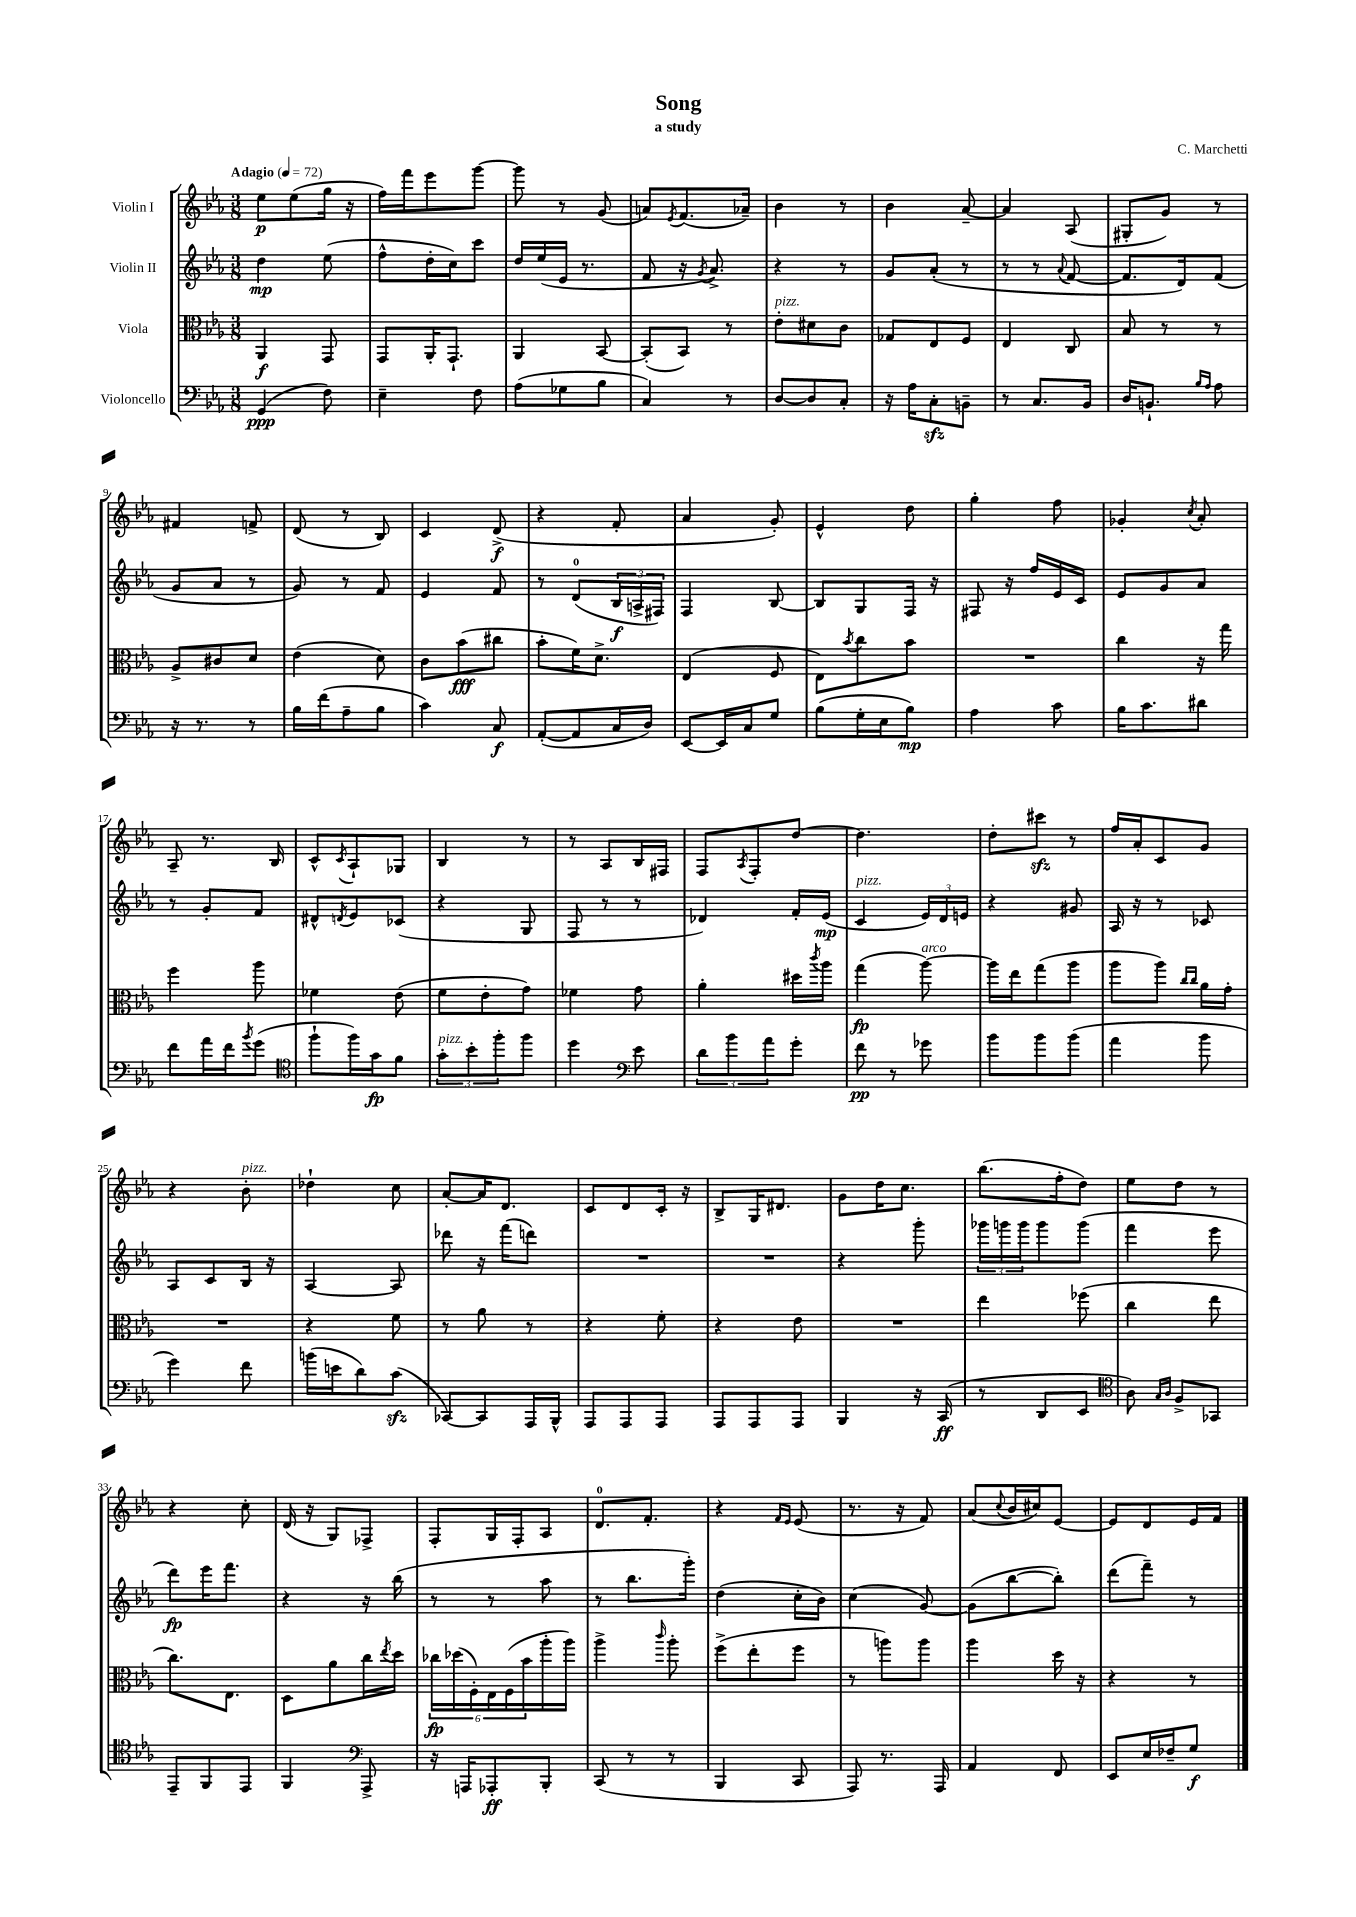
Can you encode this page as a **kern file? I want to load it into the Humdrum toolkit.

**kern	**kern	**kern	**kern
*staff4	*staff3	*staff2	*staff1
*clefF4	*clefC3	*clefG2	*clefG2
*k[b-e-a-]	*k[b-e-a-]	*k[b-e-a-]	*k[b-e-a-]
*M3/8	*M3/8	*M3/8	*M3/8
*MM72	*MM72	*MM72	*MM72
(4GG	4AA-	4dd	8ee-
.	.	.	(8ee-
8F)	8GG	(8ee-	16gg
.	.	.	16r
=	=	=	=
4E-~	8GG	8ff^^	16ff)
.	.	.	16fff
.	16AA-'	16dd'	8eee-
.	8.GG`	16cc)	.
8F	.	8ccc	[8ggg
=	=	=	=
(8A-	4AA-	16dd	8ggg]
.	.	(16ee-	.
8G-	.	16e-	8r
.	.	8.r	.
8B-	[8BB-	.	(8g
=	=	=	=
4C)	(8BB-']	8f	8a)
.	.	.	8qe-
.	8BB-)	16r	(8.f
.	.	8qg	.
.	.	8.a-^)	.
8r	8r	.	.
.	.	.	16a-~)
=	=	=	=
[8D	8e-'	4r	4b-
8D]	8d#	.	.
8C'	8c	8r	8r
=	=	=	=
16r	8G-	8g	4b-
16A-	.	.	.
8C'	8E-	(8a-'	.
8BB~	8F	8r	[8a-~
=	=	=	=
8r	4E-	8r	4a-]
8.C	.	8r	.
.	.	8qqa-	.
.	8C	[8f	(8A-
16BB-	.	.	.
=	=	=	=
16D	8B-	8.f]	8G#'
8.BB`	.	.	.
.	8r	.	8g)
.	.	16d)	.
16qqB-	.	.	.
16qqA-	.	.	.
8A-	8r	(8f	8r
=	=	=	=
16r	8A-^	8g	4f#
8.r	.	.	.
.	8c#	8a-	.
8r	8d	8r	8f^
=	=	=	=
16B-	(4e-	8g)	(8d
(16f	.	.	.
8A-~	.	8r	8r
8B-	8d)	8f	8B-)
=	=	=	=
4c)	8c	4e-	4c
.	(8b-	.	.
8C	8cc#	8f	(8d^
=	=	=	=
([8AA-'	8b-'	8r	4r
8AA-]	16f)	(8d	.
.	8.d^	.	.
16C	.	24B-	8f'
.	.	24A^	.
16D)	.	.	.
.	.	24F#)	.
=	=	=	=
[8EE-	(4E-	4F	4a-
16EE-]	.	.	.
16C	.	.	.
8G	8F	[8B-	8g')
=	=	=	=
(8B-	8E-)	8B-]	4e-^^
.	8qb-	.	.
16G'	8cc	8G	.
16E-	.	.	.
8B-)	8b-	16F	8dd
.	.	16r	.
=	=	=	=
4A-	4.r	8F#	4gg'
.	.	16r	.
.	.	16ff	.
8c	.	16e-	8ff
.	.	16c	.
=	=	=	=
16B-	4cc	8e-	4g-'
8.c	.	.	.
.	.	8g	.
.	.	.	8qcc
8d#	16r	8a-	8a-'
.	16gg	.	.
=	=	=	=
8f	4ff	8r	8A-~
16a-	.	8g'	8.r
16f	.	.	.
8qb-	.	.	.
(8g	8aa-	8f	.
.	.	.	16B-
=	=	=	=
*clefC4	*	*	*
8ff`	4f-	8d#^^	8c^^
.	.	8qd	8qc
16ff)	.	8e-	8A-`
16g	.	.	.
8f	(8e-	(8c-	8G-
=	=	=	=
12g'	8f	4r	4B-
12b-'	.	.	.
.	8e-'	.	.
12ff'	.	.	.
8ff	8g)	8G	8r
=	=	=	=
4dd	4f-	8F	8r
.	.	8r	8A-
*clefF4	*	*	*
8e-	8g	8r	16B-
.	.	.	16F#
=	=	=	=
12d	4a-'	4d-)	8F
12b-	.	.	.
.	.	.	8qA-
.	.	.	8F'
12a-	.	.	.
8g'	16dd#	16f'	[8dd
.	8qccc	.	.
.	16aa-	(16e-	.
=	=	=	=
8f	(4gg	4c	4.dd]
8r	.	.	.
8g-	[8aa-)	24e-)	.
.	.	24d	.
.	.	24e	.
=	=	=	=
8b-	16aa-]	4r	8dd'
.	16ee-	.	.
8b-	(8gg	.	8ccc#
(8b-	8aa-	8g#	8r
=	=	=	=
4a-	8aa-	16A-	16ff
.	.	16r	16a-'
.	8aa-)	8r	8c
.	16qqcc	.	.
.	16qqcc	.	.
8b-	16a-	8c-	8g
.	16g'	.	.
=	=	=	=
4g)	4.r	8A-	4r
.	.	8c	.
8f	.	16B-	8b-'
.	.	16r	.
=	=	=	=
(16b	4r	[4A-	4dd-`
16e	.	.	.
8d)	.	.	.
(8c	8f	8A-]	8cc
=	=	=	=
[8CC-)	8r	8ddd-	[8a-'
8CC-]	8a-	16r	16a-]
.	.	(16fff	8.d
16AAA-	8r	8ddd)	.
16BBB-^^	.	.	.
=	=	=	=
8AAA-	4r	4.r	8c
8AAA-	.	.	8d
8AAA-	8f'	.	16c'
.	.	.	16r
=	=	=	=
8AAA-	4r	4.r	8B-^
8AAA-	.	.	16G
.	.	.	8.d#
8AAA-	8e-	.	.
=	=	=	=
4BBB-	4.r	4r	8g
.	.	.	16dd
.	.	.	8.cc
16r	.	8ggg'	.
(16CC	.	.	.
=	=	=	=
8r	4ee-	24ggg-	(8.bb-
.	.	24ggg	.
.	.	24ggg	.
8DD	.	8ggg	.
.	.	.	16ff'
8EE-	(8ff-	(8ggg	8dd)
=	=	=	=
*clefC4	*	*	*
8A-)	4cc	4fff	8ee-
16qqG	.	.	.
16qqA-	.	.	.
8F^	.	.	8dd
8GG-	8ee-	8eee-	8r
=	=	=	=
8EE-~	8.cc)	8ddd)	4r
8FF	.	16eee-	.
.	8.E-	8.fff	.
8EE-	.	.	8cc'
=	=	=	=
4FF	8D	4r	(16d
.	.	.	16r
.	8a-	.	8G)
*clefF4	*	*	*
8AAA-^	16cc	16r	8F-^
.	8qee-	.	.
.	16dd	(16bb-	.
=	=	=	=
16r	24cc-	8r	8F'
.	(24dd-	.	.
16AAA	.	.	.
.	24F')	.	.
8AAA-'	24E-	8r	16G
.	(24F	.	.
.	.	.	16F'
.	24b-	.	.
8BBB-'	16aa-'	8aa-	8A-
.	16aa-)	.	.
=	=	=	=
(8CC	4aa-^	8r	8.d
8r	.	8.bb-	.
.	.	.	8.f'
.	16qqccc	.	.
8r	8aa-'	.	.
.	.	16ggg')	.
=	=	=	=
4BBB-	(8ff^	(4dd	4r
.	8ee-'	.	.
.	.	.	16qqf
.	.	.	16qqe-
8CC	8ff	16cc'	(8e-
.	.	16b-)	.
=	=	=	=
8AAA-)	8r	(4cc	8.r
8.r	8aa)	.	.
.	.	.	16r
.	8aa	[8g)	8f)
16AAA-	.	.	.
=	=	=	=
4AA-	4aa-	(8g]	(8a-
.	.	.	8qqcc
.	.	[8bb-	16b-
.	.	.	16cc#)
8FF	16dd	8bb-'])	[8e-
.	16r	.	.
=	=	=	=
8EE-	4r	(8ddd	8e-]
16E-	.	8fff~)	8d
16F-~	.	.	.
8G	8r	8r	16e-
.	.	.	16f
==	==	==	==
*-	*-	*-	*-
